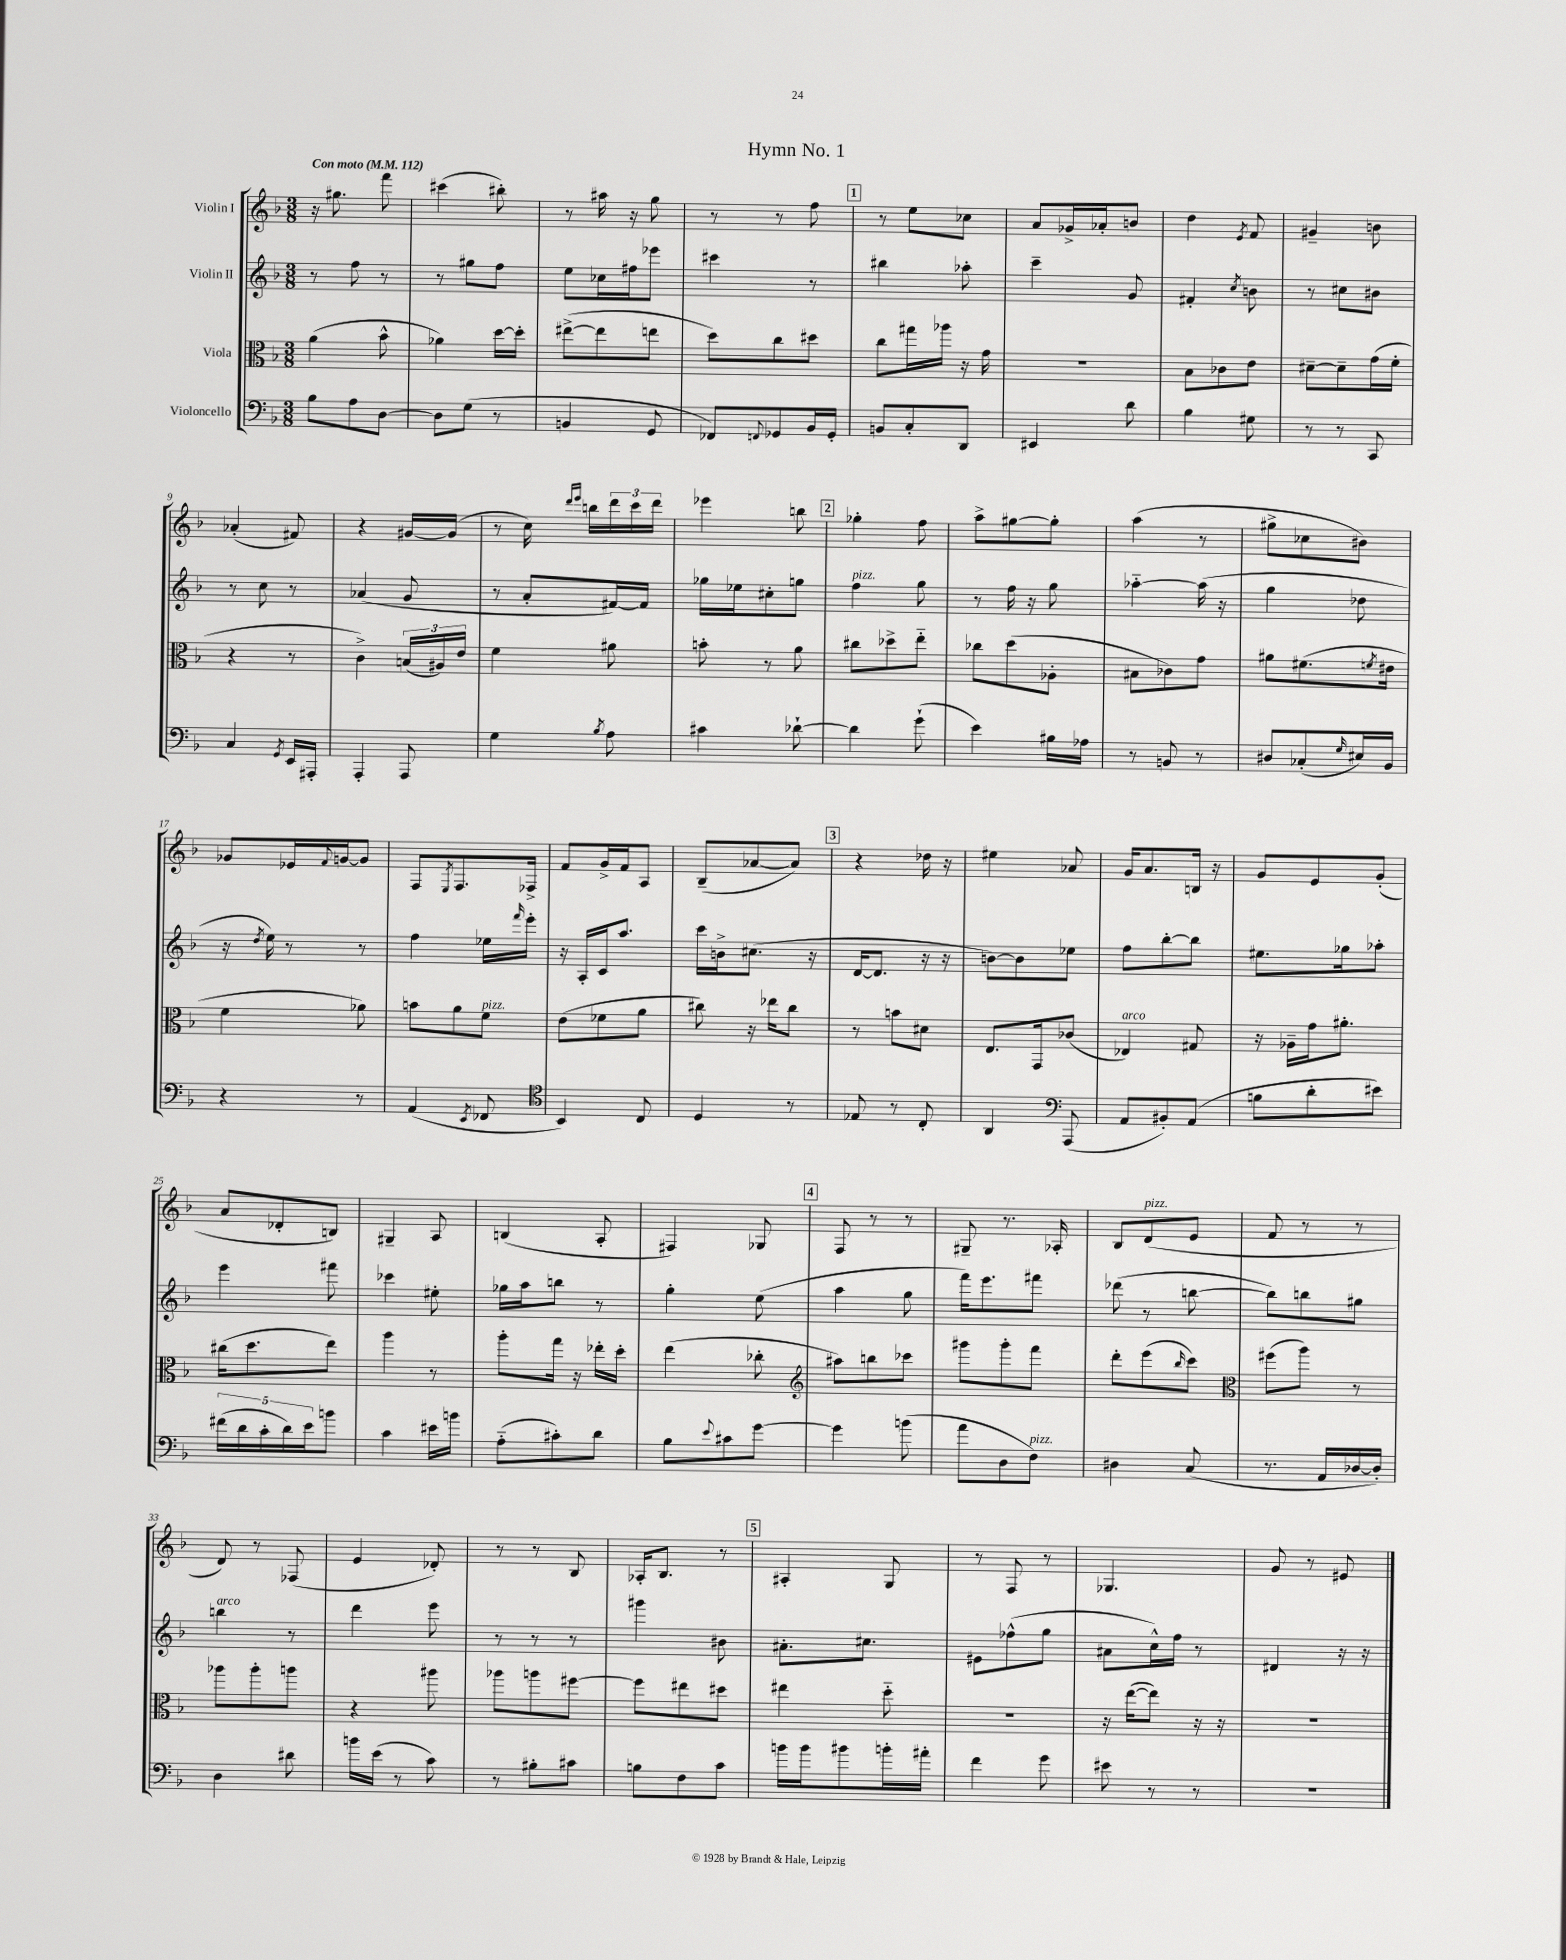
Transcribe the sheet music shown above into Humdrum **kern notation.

**kern	**kern	**kern	**kern
*staff4	*staff3	*staff2	*staff1
*clefF4	*clefC3	*clefG2	*clefG2
*k[b-]	*k[b-]	*k[b-]	*k[b-]
*M3/8	*M3/8	*M3/8	*M3/8
*MM112	*MM112	*MM112	*MM112
8B-\L	(4a\	8r	16r
.	.	.	8.gg#\
8A\	.	8ff\	.
[8D\J	8b-^^\	8r	8fff\
=	=	=	=
8D\]L	4a-\)	8r	(4ccc#\
(8G\J	.	8gg#\L	.
8r	[16dd\LL	8ff\J	8bb#'\)
.	16dd'\]JJ	.	.
=	=	=	=
4BB/	([8ee#^\L	8ee\L	8r
.	8ee#\]	16cc-\L	16aa#\
.	.	16ff#\J	16r
8GG/	8ee\J	8eee-\J	8gg\
=	=	=	=
8FF-/L)	8dd\L)	4ccc#\	8r
8qqFF/	.	.	.
8GG-/	8cc\	.	8r
16BB-/L	8dd#\J	8r	8ff\
16GG-'/JJ	.	.	.
=	=	=	=
8BB/L	8cc\L	4bb#\	8r
8C'/	16gg#\L	.	8ee\L
.	16aa-\JJ	.	.
8DD/J	16r	8aa-'\	8cc-\J
.	16g\	.	.
=	=	=	=
4EE#/	4.r	4ccc~\	8a/L
.	.	.	16g-^/L
.	.	.	16a-'/J
8d\	.	8g/	8b/J
=	=	=	=
4B-\	8B-\L	4f#'/	4dd\
.	8c-\	.	.
.	.	8qcc/	8qe/
8G#\	8e\J	8b\	8f/
=	=	=	=
8r	[8d#~\L	8r	4g#~/
8r	8d#~\]	8cc#\L	.
8CC/	(16g\L	8b#\J	8b\
.	16f'\JJ	.	.
=	=	=	=
4C/	4r	8r	(4a-'/
.	.	8cc\	.
8qGG/	.	.	.
16EE/LL	8r	8r	8f#/)
16AAA#'/JJ	.	.	.
=	=	=	=
4AAA'/	4c^\)	(4a-/	4r
8AAA/	(24B/LL	8g/	[16g#/LL
.	24A#/)	.	.
.	.	.	(16g#/]JJ
.	24e/JJ	.	.
=	=	=	=
4G\	4f\	8r	8r
.	.	8a'/L	16cc\)
.	.	.	16qqddd/LL
.	.	.	16qqeee/JJ
.	.	.	16bb\LL
8qB-/	.	.	.
8A\	8a#\	[16f#/L)	24ddd\
.	.	.	24ccc\
.	.	16f#/]JJ	.
.	.	.	24ddd\JJ
=	=	=	=
4c#\	8b'\	16gg-\LL	4eee-\
.	.	16ee-\J	.
.	8r	8cc#'\	.
[8d-`\	8a\	8gg\J	8bb\
=	=	=	=
4d-\]	8cc#\L	4ff\	4gg-'\
.	8dd-^\	.	.
(8g`\	8ee'~\J	8gg\	8ff\
=	=	=	=
4e\)	8cc-\L	8r	8aa^\L
.	(8dd\	16ff\	[8gg#\
.	.	16r	.
16B#\LL	8A-'\J	8gg\	8gg#'\]J
16A-\JJ	.	.	.
=	=	=	=
8r	8B#\L	[4aa-'~\	(4aa\
8BB/	8c-\)	.	.
8r	8g\J	(16aa-\]	8r
.	.	16r	.
=	=	=	=
8D#/L	8a#\L	4gg\	8gg#^\L
(8C-'/	(8.f#\	.	8cc-\
16qqG/	.	.	.
16E#/L)	.	8dd-\	8b#\J)
.	8qf/	.	.
16BB-/JJ	16e#\Jk	.	.
=	=	=	=
4r	4f\	16r	8g-/L
.	.	8qdd/	.
.	.	16ee\)	.
.	.	8r	16e-/L
.	.	.	8qqf/
.	.	.	[16g/J
8r	8a-\)	8r	8g/]J
=	=	=	=
(4AA/	8b\L	4ff\	8F/L
.	.	.	8qE/
.	8a\	.	8.F/
8qEE/	.	.	.
8FF-/	8f\J	16ee-\LL	.
.	.	16qqfff/	.
.	.	16eee'\JJ	16F-^/Jk
=	=	=	=
*clefC4	*	*	*
4BB-/)	(8e\L	16r	8f/L
.	.	16A'/LL	.
.	8f-\	16c/J	16g^/L
.	.	8.aa/J	16f/J
8C/	8a\J	.	8A/J
=	=	=	=
4D/	8cc#\)	16ccc\LL	(8B-~/L
.	.	16b^\J	.
.	16r	(8.cc#\J	[8a-/
.	16ee-\LK	.	.
8r	8cc#\J	.	8a-/]J)
.	.	16r	.
=	=	=	=
8E-/	8r	[16d/LK	4r
.	.	8.d/]J	.
8r	8b\L	.	.
8C'/	8d#\J	16r	16dd-\
.	.	16r	16r
=	=	=	=
4AA/	8.E/L	[8b\L)	4ee#\
.	.	8b\]	.
.	16GG/k	.	.
*clefF4	*	*	*
(8AAA/	(8c-/J	8ee-\J	8a-/
=	=	=	=
8AA/L	4E-/)	8ff\L	16g/LK
.	.	.	8.a/
8BB#'/)	.	[8bb-'\	.
(8AA/J	8G#/	8bb-\]J	16B/Jk
.	.	.	16r
=	=	=	=
8B\L	16r	8.ee#\L	8g/L
.	16A-~\LL	.	.
8d'\	16g\J	.	8e/
.	8.a#'\J	16gg-\k	.
8e#\J)	.	8aa-'\J	(8g'/J
=	=	=	=
(20f#\LL	(16cc#\LK	4eee\	8a/L
20d\	.	.	.
.	8.dd\	.	.
20c'\	.	.	.
.	.	.	8d-'/
20d\)	.	.	.
20e\J	.	.	.
8b\J	8ee\J)	8fff#\	8B/J)
=	=	=	=
4c\	4aa\	4ccc-\	4G#~/
16e#\LL	8r	8ee#'\	8A/
16b\JJ	.	.	.
=	=	=	=
(8A'~\L	8aa'\L	16gg-\LL	(4B/
.	.	16aa\J	.
8c#'\)	16gg\Jk	8bb\J	.
.	16r	.	.
8d\J	16ee-'\LL	8r	8A'/
.	16dd'\JJ	.	.
=	=	=	=
8B-\L	(4ee\	4gg'\	4F#/)
8qqe/	.	.	.
8c#\	.	.	.
[8g\J	8cc-'\	(8ee\	8G-/
=	=	=	=
*	*clefG2	*	*
4g\]	8aa#\L)	4aa\	8F/
.	8bb\	.	8r
(8b\	8ccc-\J	8gg\	8r
=	=	=	=
8a\L	8ggg#\L	16fff\LK)	8G#~/
.	.	8.eee\	.
8D\	8ggg#'\	.	8.r
8F\J)	8fff\J	8fff#\J	.
.	.	.	16A-'/
=	=	=	=
4D#\	8ddd'\L	(8ddd-\	8B-/L
.	(8eee\	8r	(8d/
.	16qqbb-/	.	.
(8C/	8ccc\J)	[8bb\	8e/J
=	=	=	=
*	*clefC3	*	*
8.r	(8ff#\L	8bb\]L)	8f/
.	8aa\J)	8bb\	8r
16AA/LL	.	.	.
[16D-/	8r	8gg#\J	8r
16D-'/]JJ)	.	.	.
=	=	=	=
4D\	8aa-\L	4bb\	8d/)
.	8aa-'\	.	8r
8d#\	8aa\J	8r	(8F-/
=	=	=	=
16b\LL	4r	4ddd\	4e/
(16e\JJ	.	.	.
8r	.	.	.
8c\)	8aa#\	8eee\	8d-'/)
=	=	=	=
8r	8aa-\L	8r	8r
8B#'\L	8aa\	8r	8r
8c#\J	[8ff#\J	8r	8B-/
=	=	=	=
8B\L	8ff#\]L	4ggg#\	16A-'/LK
.	.	.	8.B-/J
8F\	8ee#\	.	.
8c\J	8dd#\J	8b#\	8r
=	=	=	=
16b\LL	4ee#\	8.a#'\L	4A#'/
16b\J	.	.	.
8b#\	.	.	.
.	.	8.cc#\J	.
16b'\L	8dd'~\	.	8G/
16a#'\JJ	.	.	.
=	=	=	=
4f\	4.r	8e#\L	8r
.	.	(8ff-^^\	8F/
8g\	.	8gg\J	8r
=	=	=	=
8e#\	16r	8a#\L	4.G-/
.	([16ee\LK	.	.
8r	8ee\]J)	16cc^^\L)	.
.	.	16ff\JJ	.
8r	16r	8r	.
.	16r	.	.
=	=	=	=
4.r	4.r	4d#/	8g/
.	.	.	8r
.	.	16r	8e#/
.	.	16r	.
==	==	==	==
*-	*-	*-	*-
